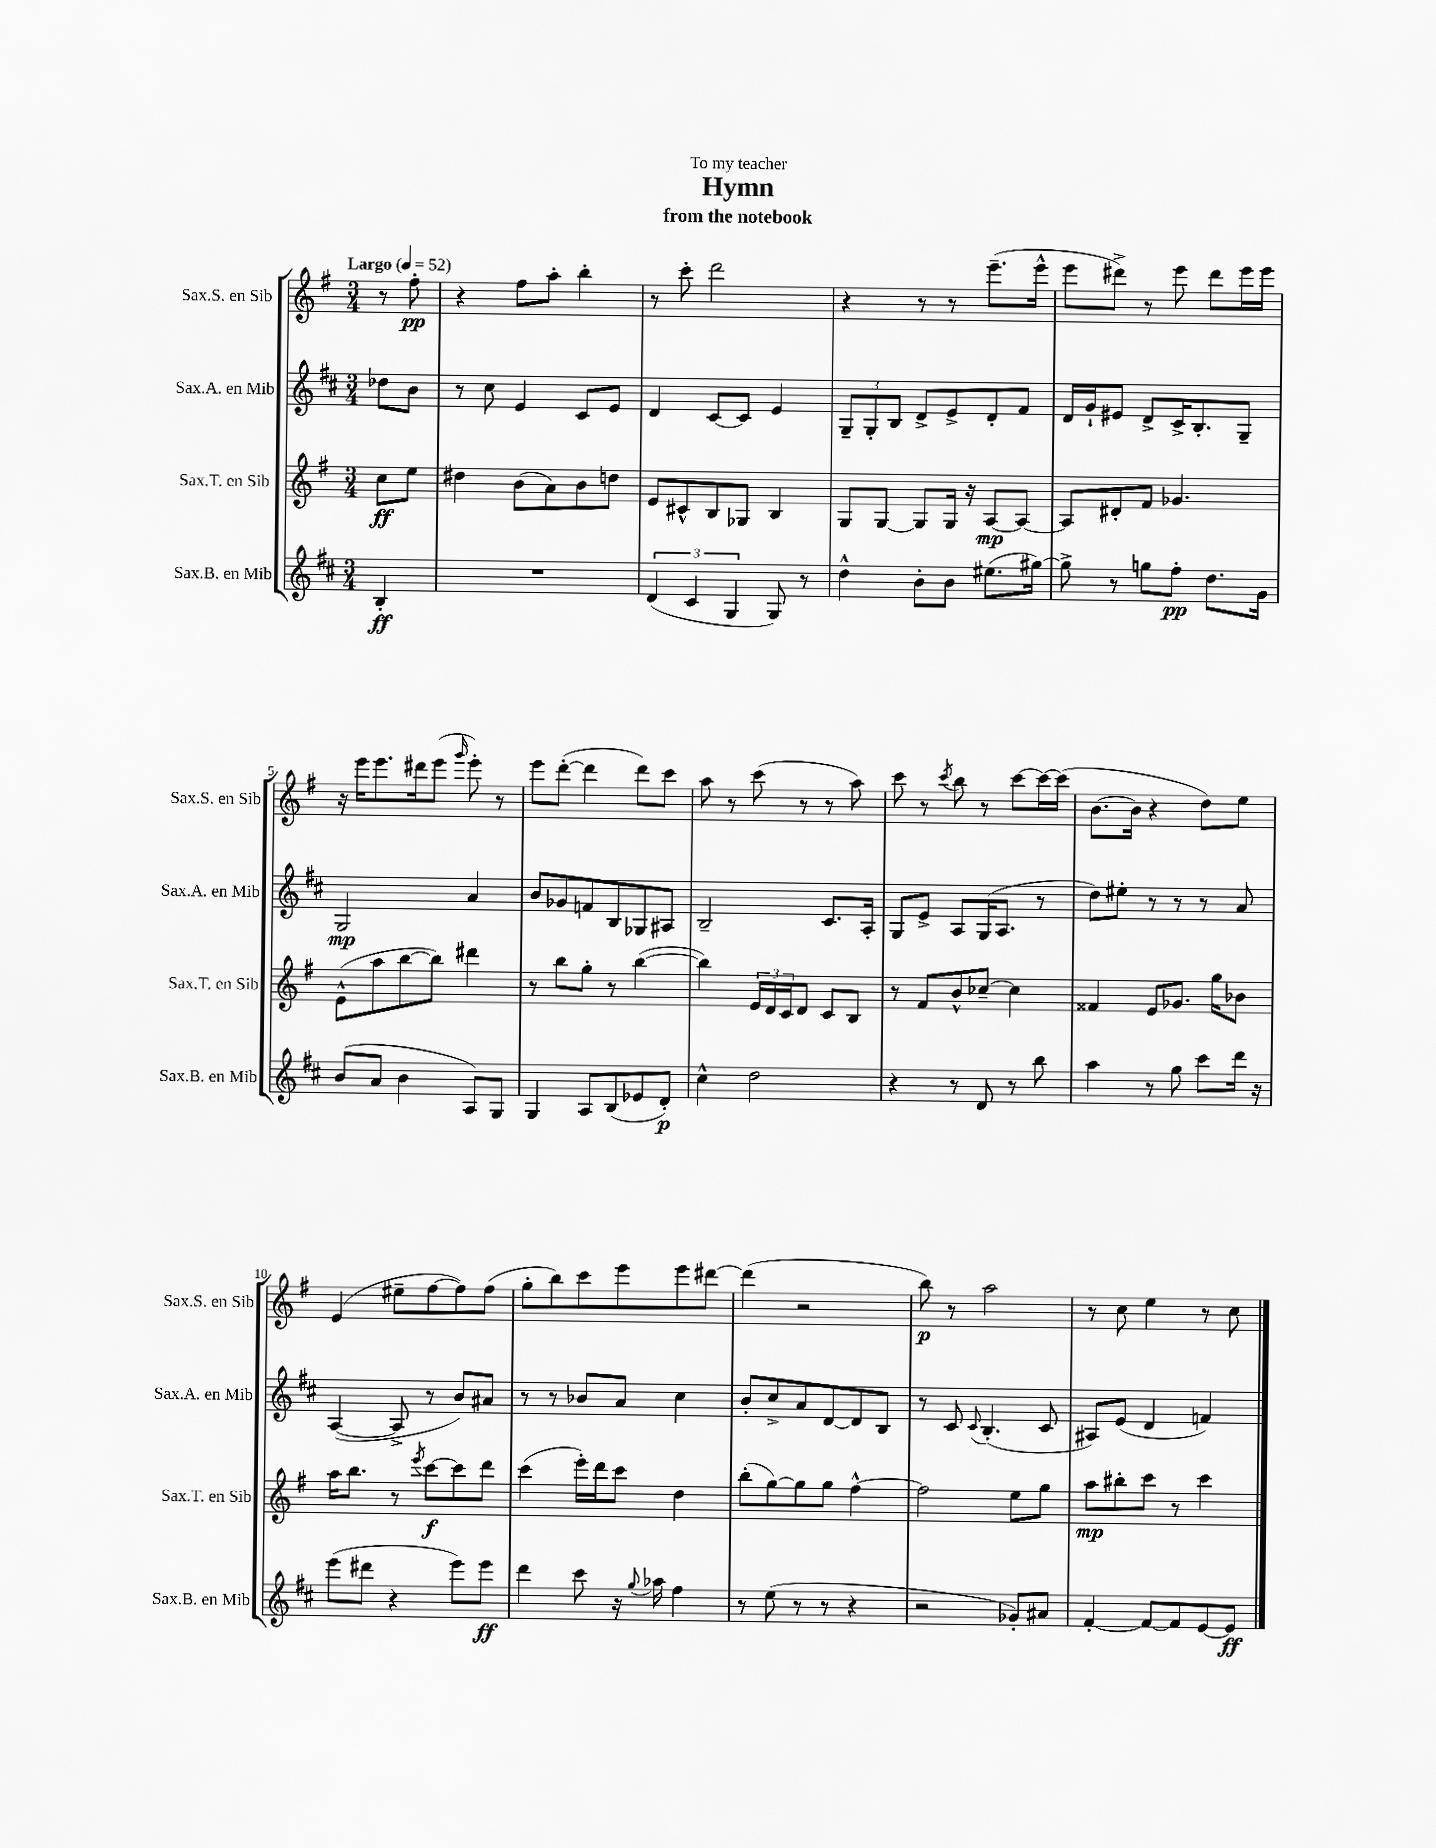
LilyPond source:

\header { title = "Hymn" subtitle = "from the notebook" dedication = "To my teacher" }
<<
\new StaffGroup <<
\new Staff = "s0" \with { instrumentName = "Sax.S. en Sib" shortInstrumentName = "Sax.S. en Sib" } {
    \clef treble \key g \major \numericTimeSignature \time 3/4 \partial 4 \tempo "Largo" 4 = 52
    r8 fis''8-.\pp |
    r4 fis''8 a''8-. b''4-. |
    r8 c'''8-. d'''2 |
    r4 r8 r8 e'''8.--( e'''16-^ |
    e'''8 dis'''8->) r8 e'''8 dis'''8 e'''16 e'''16 |
    r16 e'''16 e'''8. dis'''16 e'''8( \grace { g'''16 } e'''8-.) r8 |
    e'''8 d'''8~-.( d'''4 d'''8) c'''8 |
    a''8 r8 c'''8( r8 r8 a''8) |
    c'''8 r8 \acciaccatura { c'''8 } b''8 r8 c'''8~ c'''16~ c'''16( |
    b'8.~ b'16 r4 d''8) e''8 |
    e'4( eis''8-- fis''8~ fis''8) fis''8( |
    g''8-. b''8) c'''8 e'''8 e'''8 dis'''8~ |
    dis'''4( r2 |
    b''8\p) r8 a''2 |
    r8 c''8 e''4 r8 c''8 \bar "|." |
}
\new Staff = "s1" \with { instrumentName = "Sax.A. en Mib" shortInstrumentName = "Sax.A. en Mib" } {
    \clef treble \key d \major \numericTimeSignature \time 3/4 \partial 4
    des''8 b'8 |
    r8 cis''8 e'4 cis'8 e'8 |
    d'4 cis'8~ cis'8 e'4 |
    \tuplet 3/2 { g8-- g8-. b8 } d'8-> e'8-> d'8-. fis'8 |
    d'16 g'16-! eis'8 d'8-> cis'16-> b8.-. g8-- |
    g2\mp a'4 |
    b'8 ges'8 f'8 b8 ges8 ais8 |
    b2-- cis'8. a16-. |
    g8 e'8-> a8 g16( a8. r8 |
    d''8) eis''8-. r8 r8 r8 a'8 |
    a4~( a8-> r8 b'8) ais'8 |
    r8 r8 bes'8 a'8 cis''4 |
    b'8-. cis''8-> a'8 d'8~ d'8 b8 |
    r8 cis'8 \appoggiatura { cis'8 } b4.-.( cis'8 |
    ais8) e'8( d'4 f'4) \bar "|." |
}
\new Staff = "s2" \with { instrumentName = "Sax.T. en Sib" shortInstrumentName = "Sax.T. en Sib" } {
    \clef treble \key g \major \numericTimeSignature \time 3/4 \partial 4
    c''8\ff e''8 |
    dis''4 b'8( a'8) b'8 d''8 |
    e'8 cis'8-^ b8 ges8 b4 |
    g8 g8~ g8 g16 r16 a8~\mp a8~ |
    a8 dis'8-. fis'8 ges'4. |
    e'8-^( a''8 b''8~ b''8) dis'''4 |
    r8 b''8 g''8-. r8 b''4~( |
    b''4) \tuplet 3/2 { e'16 d'16 c'16 } d'8 c'8 b8 |
    r8 fis'8 b'8-^ ces''8~-- ces''4 |
    fisis'4 e'8 ges'8. g''16 bes'8 |
    a''16 b''8. r8 \acciaccatura { e'''8 } c'''8~\f c'''8 d'''8 |
    c'''4( e'''16-.) d'''16 c'''8 d''4 |
    b''8-.( g''8~) g''8 g''8 fis''4~-^ |
    fis''2 e''8 g''8 |
    a''8\mp bis''8-. c'''8 r8 c'''4 \bar "|." |
}
\new Staff = "s3" \with { instrumentName = "Sax.B. en Mib" shortInstrumentName = "Sax.B. en Mib" } {
    \clef treble \key d \major \numericTimeSignature \time 3/4 \partial 4
    b4-.\ff |
    R2. |
    \tuplet 3/2 { d'4( cis'4 g4 } g8) r8 |
    d''4-^ b'8-. b'8 eis''8.( gis''16~) |
    gis''8-> r8 g''8 fis''8-.\pp d''8. g'16 |
    b'8( a'8 b'4 a8) g8 |
    g4 a8 b8( ees'8 d'8-.\p) |
    cis''4-^ d''2 |
    r4 r8 d'8 r8 b''8 |
    a''4 r8 g''8 cis'''8 d'''16 r16 |
    e'''8( dis'''8 r4 e'''8) e'''8\ff |
    d'''4 cis'''8 r16 \appoggiatura { g''8 } aes''16 fis''4 |
    r8 e''8( r8 r8 r4 |
    r2 ges'8-.) ais'8 |
    fis'4~-. fis'8~ fis'8 e'8~ e'8\ff \bar "|." |
}
>>
>>
